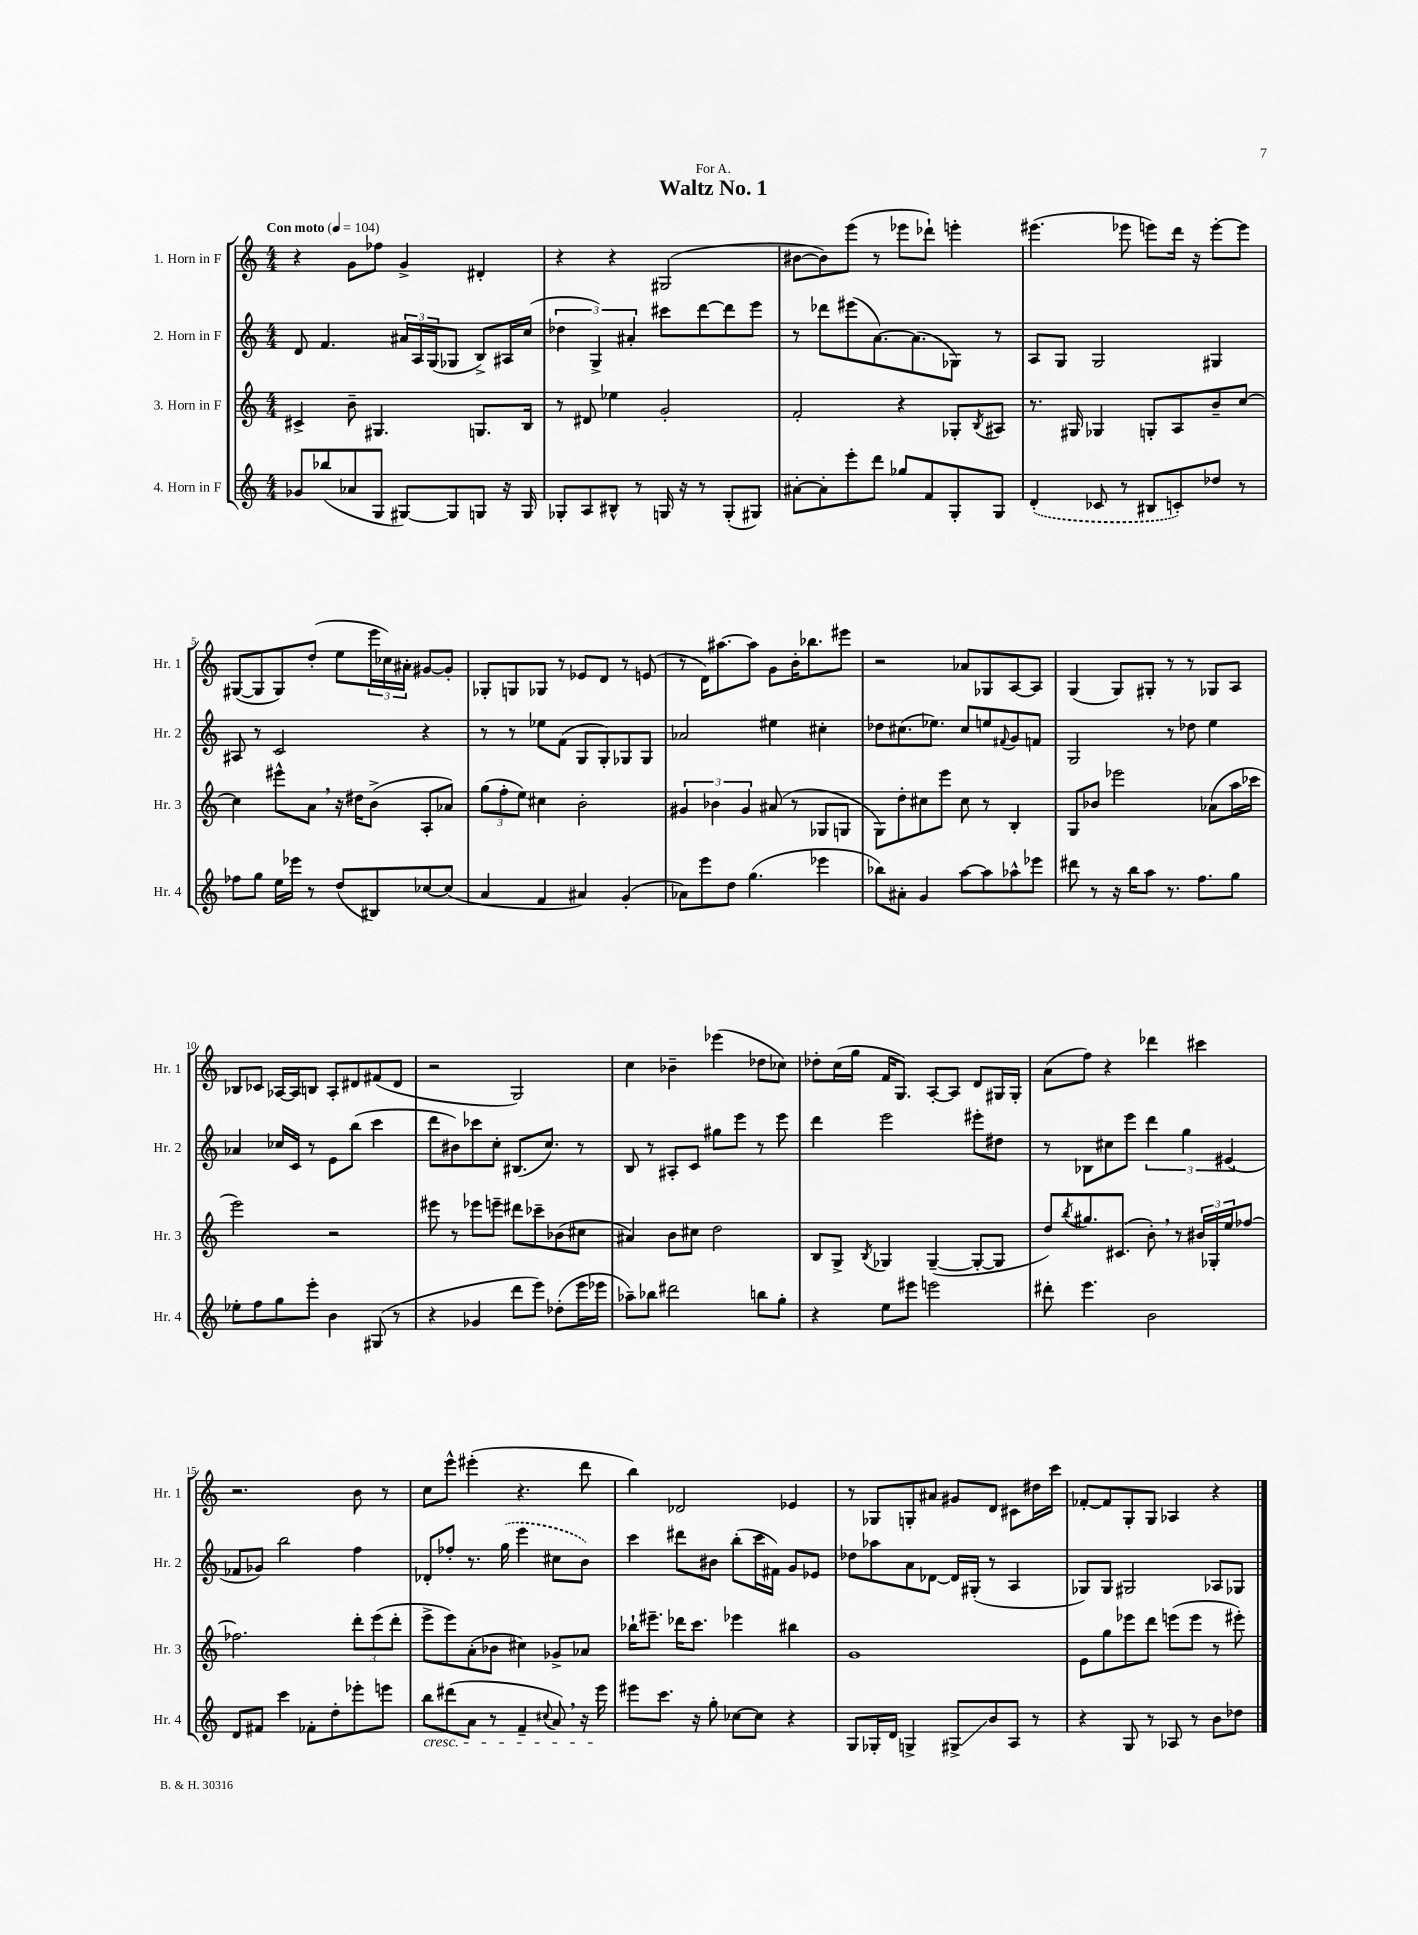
\header { title = "Waltz No. 1" dedication = "For A." }
<<
\new StaffGroup <<
\new Staff = "s0" \with { instrumentName = "1. Horn in F" shortInstrumentName = "Hr. 1" } {
    \clef treble \key c \major \numericTimeSignature \time 4/4 \tempo "Con moto" 4 = 104
    r4 g'8 fes''8 g'4-> dis'4-. |
    r4 r4 gis2( |
    bis'8~ bis'8) e'''8( r8 ees'''8 des'''8-!) e'''4-. |
    eis'''4.( ees'''8 e'''8) d'''16 r16 e'''8~-. e'''8 |
    gis8~( gis8 gis8) d''8-.( e''8 \tuplet 3/2 { e'''16 ces''16) ais'16-. } gis'8~ gis'8-. |
    ges8-. g8 ges8 r8 ees'8 d'8 r8 e'8( |
    r8 d'16) ais''8.~ ais''8 g'8 b'16-. bes''8. eis'''8 |
    r2 aes'8 ges8 a8~ a8 |
    g4( g8) gis8-. r8 r8 ges8 a8 |
    bes8 ces'8 aes16~ aes16 b8 aes8-. dis'8 fis'8( dis'8 |
    r2 g2) |
    c''4 bes'4-- ees'''4( des''8 ces''8) |
    des''8-. c''16( g''16 f'16 g8.) a8~-. a8 d'8 gis16 gis16-. |
    a'8( f''8) r4 des'''4 cis'''4 |
    r2. b'8 r8 |
    c''8 e'''8-^ eis'''4-.( r4. d'''8 |
    b''4) des'2 ees'4 |
    r8 ges8 g8-. ais'8 gis'8 d'8 cis'8 dis''16 c'''16 |
    fes'8~-. fes'8 g8-. g8 aes4 r4 \bar "|." |
}
\new Staff = "s1" \with { instrumentName = "2. Horn in F" shortInstrumentName = "Hr. 2" } {
    \clef treble \key c \major \numericTimeSignature \time 4/4
    d'8 f'4. \tuplet 3/2 { ais'16 a16 g16( } ges8 b8->) ais16 c''16( |
    \tuplet 3/2 { des''4 g4->) ais'4-. } cis'''8 d'''8~ d'''8 e'''8 |
    r8 des'''8 eis'''8( a'8.~) a'8.( ges8) r8 |
    a8 g8 g2 gis4 |
    ais8 r8 c'2 r4 |
    r8 r8 ees''8 f'8( g8 g8-.) ges8 ges8 |
    aes'2 eis''4 cis''4-. |
    des''8 cis''8.( ees''8.) cis''8 e''8 \appoggiatura { fis'8 } g'8 f'8 |
    g2 r8 des''8 e''4 |
    aes'4 ces''16 c'16 r8 e'8 b''8( c'''4 |
    d'''8 bis'8) ces'''8 c''8-. bis8.( c''8.) r8 |
    b8 r8 ais8-. c'8 gis''8 e'''8 r8 e'''8 |
    d'''4 e'''2 eis'''8-. dis''8 |
    r8 bes8 cis''8 e'''8 \tuplet 3/2 { d'''4 g''4 eis'4( } |
    fes'8 ges'8) b''2 f''4 |
    des'8-. fes''8-. r8. \once \slurDashed g''16( e'''4 cis''8 b'8) |
    c'''4 dis'''8 bis'8 b''8-.( c'''16 fis'16) g'8 ees'8 |
    des''8 aes''8 a'8 des'8~ des'16 gis16-.( r8 a4 |
    ges8) ges8 gis2 aes8 ges8 \bar "|." |
}
\new Staff = "s2" \with { instrumentName = "3. Horn in F" shortInstrumentName = "Hr. 3" } {
    \clef treble \key c \major \numericTimeSignature \time 4/4
    cis'4-> b'8-- gis4. g8. b16 |
    r8 dis'8 ees''4 g'2-. |
    f'2-. r4 ges8-. \acciaccatura { b8 } ais8 |
    r8. gis16 ges4 g8-. a8 b'8-- c''8~ |
    c''4 eis'''8-^ a'8 \breathe r16 dis''16 b'8->( a8-. aes'8) |
    \tuplet 3/2 { g''8( f''8-. e''8) } cis''4 b'2-. |
    \tuplet 3/2 { gis'4 bes'4 gis'4 } ais'8( r8 ges8 g8 |
    g8) d''8-. cis''8 e'''8 cis''8 r8 b4-. |
    g8 bes'8 ees'''2 aes'8( a''16 ces'''16 |
    e'''2) r2 |
    eis'''8 r8 ees'''8 e'''8-- dis'''8 ces'''8-- bes'8( cis''8 |
    ais'4) b'8 cis''8 d''2 |
    b8 g8-> \acciaccatura { b8 } ges4 ges4~--( ges8~-. ges8 |
    d''8) \acciaccatura { b''8 } gis''8. cis'8.( b'8-.) \breathe r8 \tuplet 3/2 { bis'16 ges16-. e''16 } fes''8~ |
    fes''2. \tuplet 3/2 { d'''8-. e'''8( d'''8-. } |
    e'''8-> e'''8) a'8-.( bes'8 cis''4) ges'8-> aes'8 |
    bes''16-! eis'''8.-- des'''16 c'''8. ees'''4 bis''4 |
    g'1 |
    e'8 g''8 ees'''8 d'''8 e'''8( e'''8 r8 eis'''8-.) \bar "|." |
}
\new Staff = "s3" \with { instrumentName = "4. Horn in F" shortInstrumentName = "Hr. 4" } {
    \clef treble \key c \major \numericTimeSignature \time 4/4
    ges'8 bes''8( aes'8 g8 gis8~) gis8 g8 r16 g16 |
    ges8-. a8 bis8-^ r8 g16 r16 r8 g8-.( gis8) |
    ais'8~-. ais'8-. e'''8-. d'''8 ges''8 f'8 g8-. g8 |
    \once \slurDashed d'4-.( ces'8 r8 bis8 c'8-.) des''8 r8 |
    fes''8 g''8 e''16 ees'''16 r8 d''8( bis8) ces''8~ ces''8( |
    a'4 f'4 ais'4) g'4-.( |
    aes'8) e'''8 d''8 g''4.( ees'''4 |
    bes''8) ais'8-. g'4 a''8~ a''8 aes''8-^ ees'''8 |
    dis'''8 r8 r16 b''16 a''8 r8. f''8. g''8 |
    ees''8-. f''8 g''8 e'''8-. b'4 gis8( r8 |
    r4 ges'4 d'''8 e'''8) des''8-.( e'''16 ees'''16 |
    aes''8--) bes''8 dis'''2 b''8 g''8-. |
    r4 e''8 eis'''8 e'''2 |
    dis'''8-. e'''4. b'2 |
    d'8 fis'8 c'''4 fes'8-. d''8-. ees'''8-. e'''8 |
    b''8\cresc dis'''8( a'8 r8 f'4-- \appoggiatura { cis''8 } a'8) \breathe r16 e'''16\! |
    eis'''8 c'''8. r16 g''8-. ces''8~ ces''8 r4 |
    g8 ges16-. d'16 g4-> gis8->\glissando b'8 a8 r8 |
    r4 g8 r8 aes8 r8 b'8 des''8 \bar "|." |
}
>>
>>
